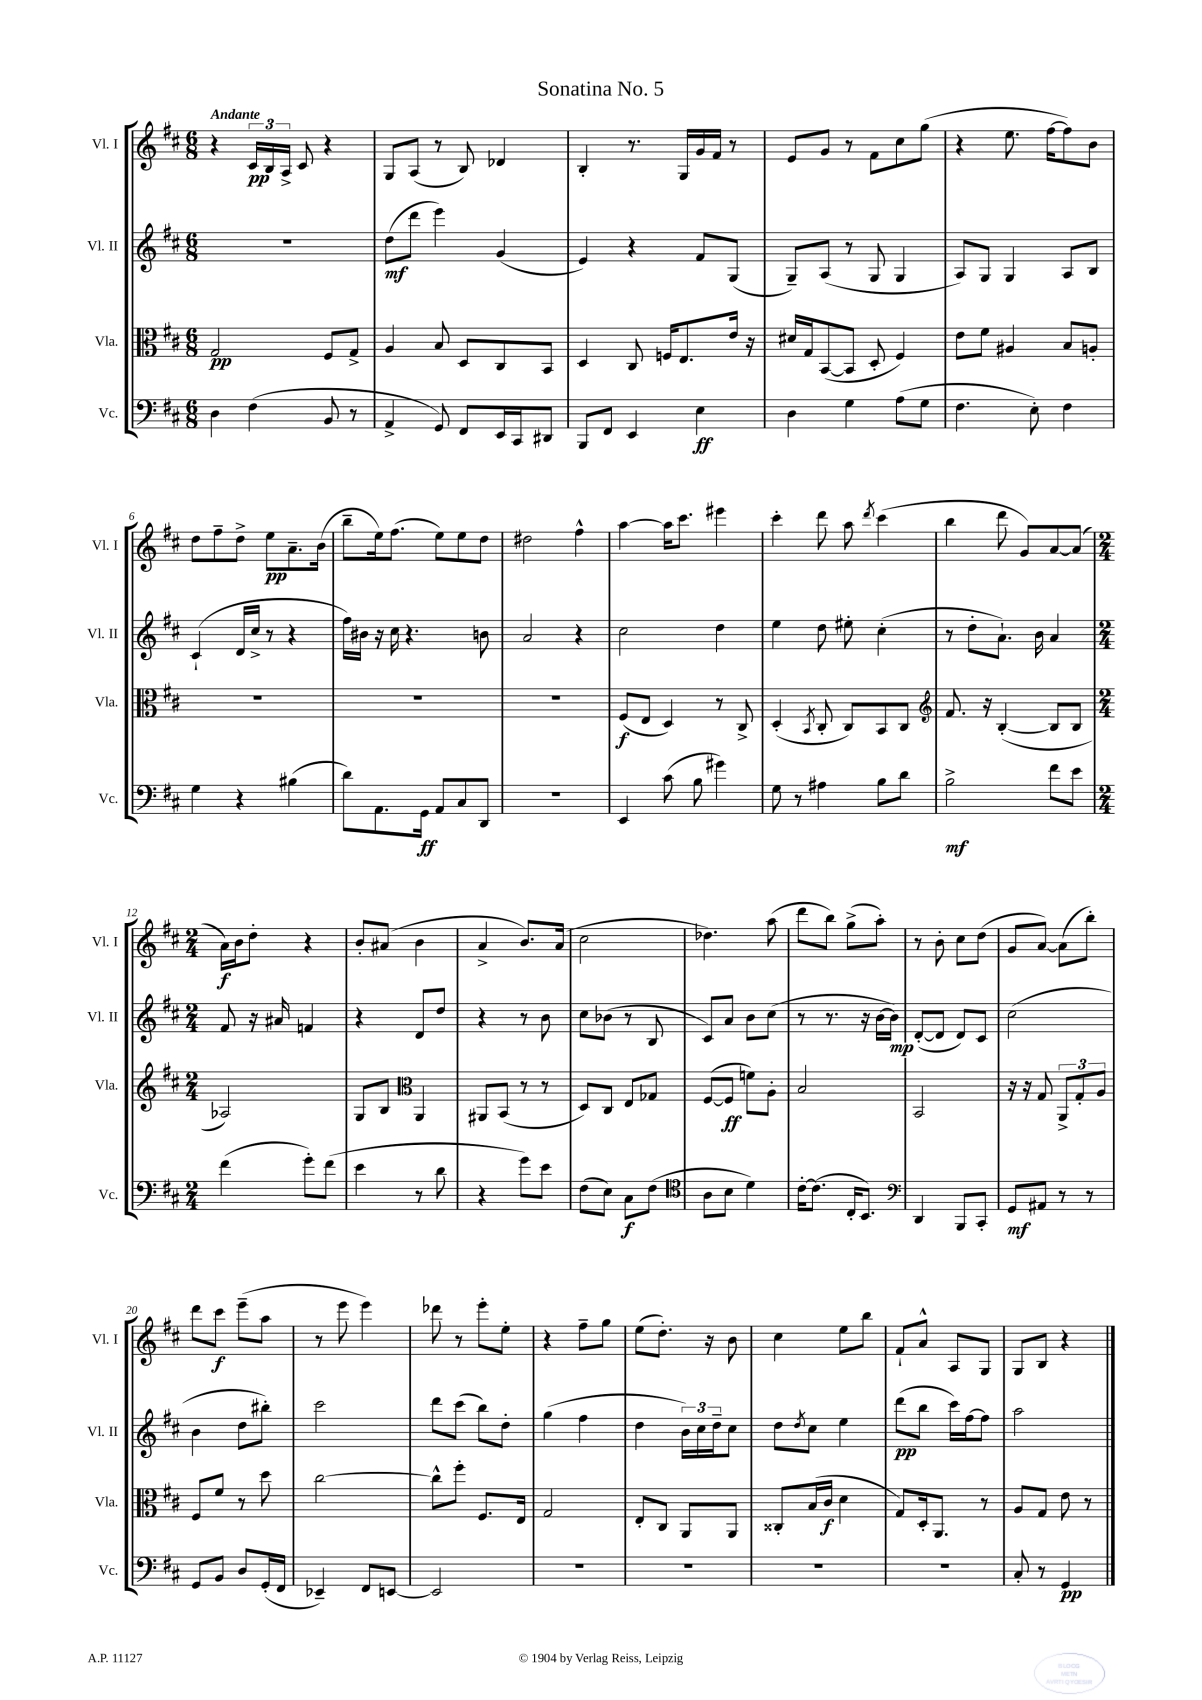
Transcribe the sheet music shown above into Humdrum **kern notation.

**kern	**kern	**kern	**kern
*staff4	*staff3	*staff2	*staff1
*clefF4	*clefC3	*clefG2	*clefG2
*k[f#c#]	*k[f#c#]	*k[f#c#]	*k[f#c#]
*M6/8	*M6/8	*M6/8	*M6/8
4D	2G	2.r	4r
(4F#	.	.	24c#
.	.	.	24B
.	.	.	24A^
.	.	.	8c#
8BB	8F#	.	4r
8r	8G^	.	.
=	=	=	=
4AA^	4A	(8dd	8G
.	.	8ddd	(8A
8GG)	8B	4eee)	8r
8FF#	8D	.	8B)
16EE	8C#	(4g	4d-
16CC#	.	.	.
8DD#	8BB	.	.
=	=	=	=
8BBB	4D	4e)	4B'
8FF#	.	.	.
4EE	8C#	4r	8.r
.	16F	.	.
.	8.E	.	16G
4E	.	8f#	16g
.	.	.	16f#
.	16e	(8G	8r
.	16r	.	.
=	=	=	=
4D	16d#	8G~)	8e
.	16G	.	.
.	([8BB	(8A	8g
4G	8BB]	8r	8r
.	8D'	8G	8f#
(8A	4F#)	4G	8cc#
8G	.	.	(8gg
=	=	=	=
4.F#	8e	8A)	4r
.	8f#	8G	.
.	4A#	4G	8.ee
8E')	.	.	.
.	.	.	[16ff#
4F#	8B	8A	8ff#])
.	8A'	8B	8b
=	=	=	=
4G	2.r	(4c#`	8dd
.	.	.	8ff#~
4r	.	16d	8dd^
.	.	16cc#^	.
.	.	8r	8ee
(4B#	.	4r	8.a~
.	.	.	(16b
=	=	=	=
8d)	2.r	16ff#)	8bb~
.	.	16b#	.
8.AA	.	16r	16ee)
.	.	16cc#	(8.ff#
.	.	4.r	.
16GG	.	.	.
8AA	.	.	8ee)
8C#	.	.	8ee
8DD	.	8b	8dd
=	=	=	=
2.r	2.r	2a	2dd#
.	.	4r	4ff#^^
=	=	=	=
4EE	(8F#	2cc#	[4aa
.	8E	.	.
(8c#	4D)	.	16aa]
.	.	.	8.ccc#
8B	.	.	.
4g#)	8r	4dd	4eee#
.	8C#^	.	.
=	=	=	=
8G	(4D'	4ee	4ccc#'
8r	.	.	.
.	8qBB	.	.
4A#	8C#'	8dd	8ddd
.	8C#)	8ee#'	8aa
.	.	.	8qddd
8B	8BB	(4cc#'	(4ccc#
8d	8C#	.	.
=	=	=	=
*	*clefG2	*	*
2B^	8.f#	8r	4bb
.	.	8dd'	.
.	16r	.	.
.	([4B'	8.a`)	8ddd
.	.	.	8g)
.	.	16b	.
8f#	8B]	4a	[8a
8e	8B	.	(8a]
=	=	=	=
*M2/4	*M2/4	*M2/4	*M2/4
(4f#	2A-)	8f#	16a)
.	.	.	16b
.	.	16r	8dd'
.	.	16a#	.
8g')	.	4f	4r
(8f#	.	.	.
=	=	=	=
4e	8G	4r	8b'
.	8B	.	(8a#
*	*clefC3	*	*
8r	4AA	8d	4b
8d	.	8dd	.
=	=	=	=
4r	8AA#	4r	4a^
.	(8BB	.	.
8g)	8r	8r	8.b)
8e	8r	8b	.
.	.	.	(16a
=	=	=	=
(8F#	8D)	8cc#	2cc#
8E)	8C#	(8b-	.
8C#	8E	8r	.
(8F#	8G-	8B	.
=	=	=	=
*clefC4	*	*	*
8A	([8F#	8c#)	4.dd-)
8B	8F#]	8a	.
4d)	8f)	8b	.
.	8A'	(8cc#	(8aa
=	=	=	=
[16c#'	2B	8r	8ddd
(8.c#]	.	.	.
.	.	8.r	8bb)
16C#'	.	.	(8gg^
8.BB)	.	16r	.
.	.	[16b	8aa')
.	.	16b])	.
=	=	=	=
*clefF4	*	*	*
4DD	2BB	([8d'	8r
.	.	8d]	8b'
8BBB	.	8d)	8cc#
8CC#'	.	8c#	(8dd
=	=	=	=
8GG	16r	(2cc#	8g
.	16r	.	.
8AA#	8G	.	[8a)
8r	12AA^	.	(8a]
.	12G'	.	.
8r	.	.	8bb')
.	12A	.	.
=	=	=	=
8GG	8F#	4b	8ddd
8BB	8f#	.	8ccc#
8D	8r	8dd	(8eee~
(16GG'	8dd	8bb#')	8aa
16FF#	.	.	.
=	=	=	=
4EE-~)	[2cc#	2ccc#	8r
.	.	.	8eee
8FF#	.	.	4eee)
[8EE	.	.	.
=	=	=	=
2EE]	8cc#^^]	8ddd	8ddd-
.	8ff#'	(8ccc#	8r
.	8.F#	8bb)	8eee'
.	.	8dd'	8ee'
.	16E	.	.
=	=	=	=
2r	2G	(4gg	4r
.	.	4ff#	8ff#~
.	.	.	8gg
=	=	=	=
2r	8E'	4dd	(8ee
.	8C#	.	8.dd')
.	8AA	24b)	.
.	.	24cc#	.
.	.	.	16r
.	.	24dd~	.
.	8AA	8cc#	8b
=	=	=	=
2r	8C##'	8dd	4cc#
.	.	8qdd	.
.	(16B	8cc#	.
.	16c#	.	.
.	4d	4ee	8ee
.	.	.	8bb
=	=	=	=
2r	8G)	(8ddd	8f#`
.	16D'	8bb	8a^^
.	8.AA	.	.
.	.	16ccc#)	8A
.	.	[16ff#	.
.	8r	8ff#]	8G
=	=	=	=
8C#'	8A	2aa	8G
8r	8G	.	8B
4GG	8e	.	4r
.	8r	.	.
==	==	==	==
*-	*-	*-	*-
